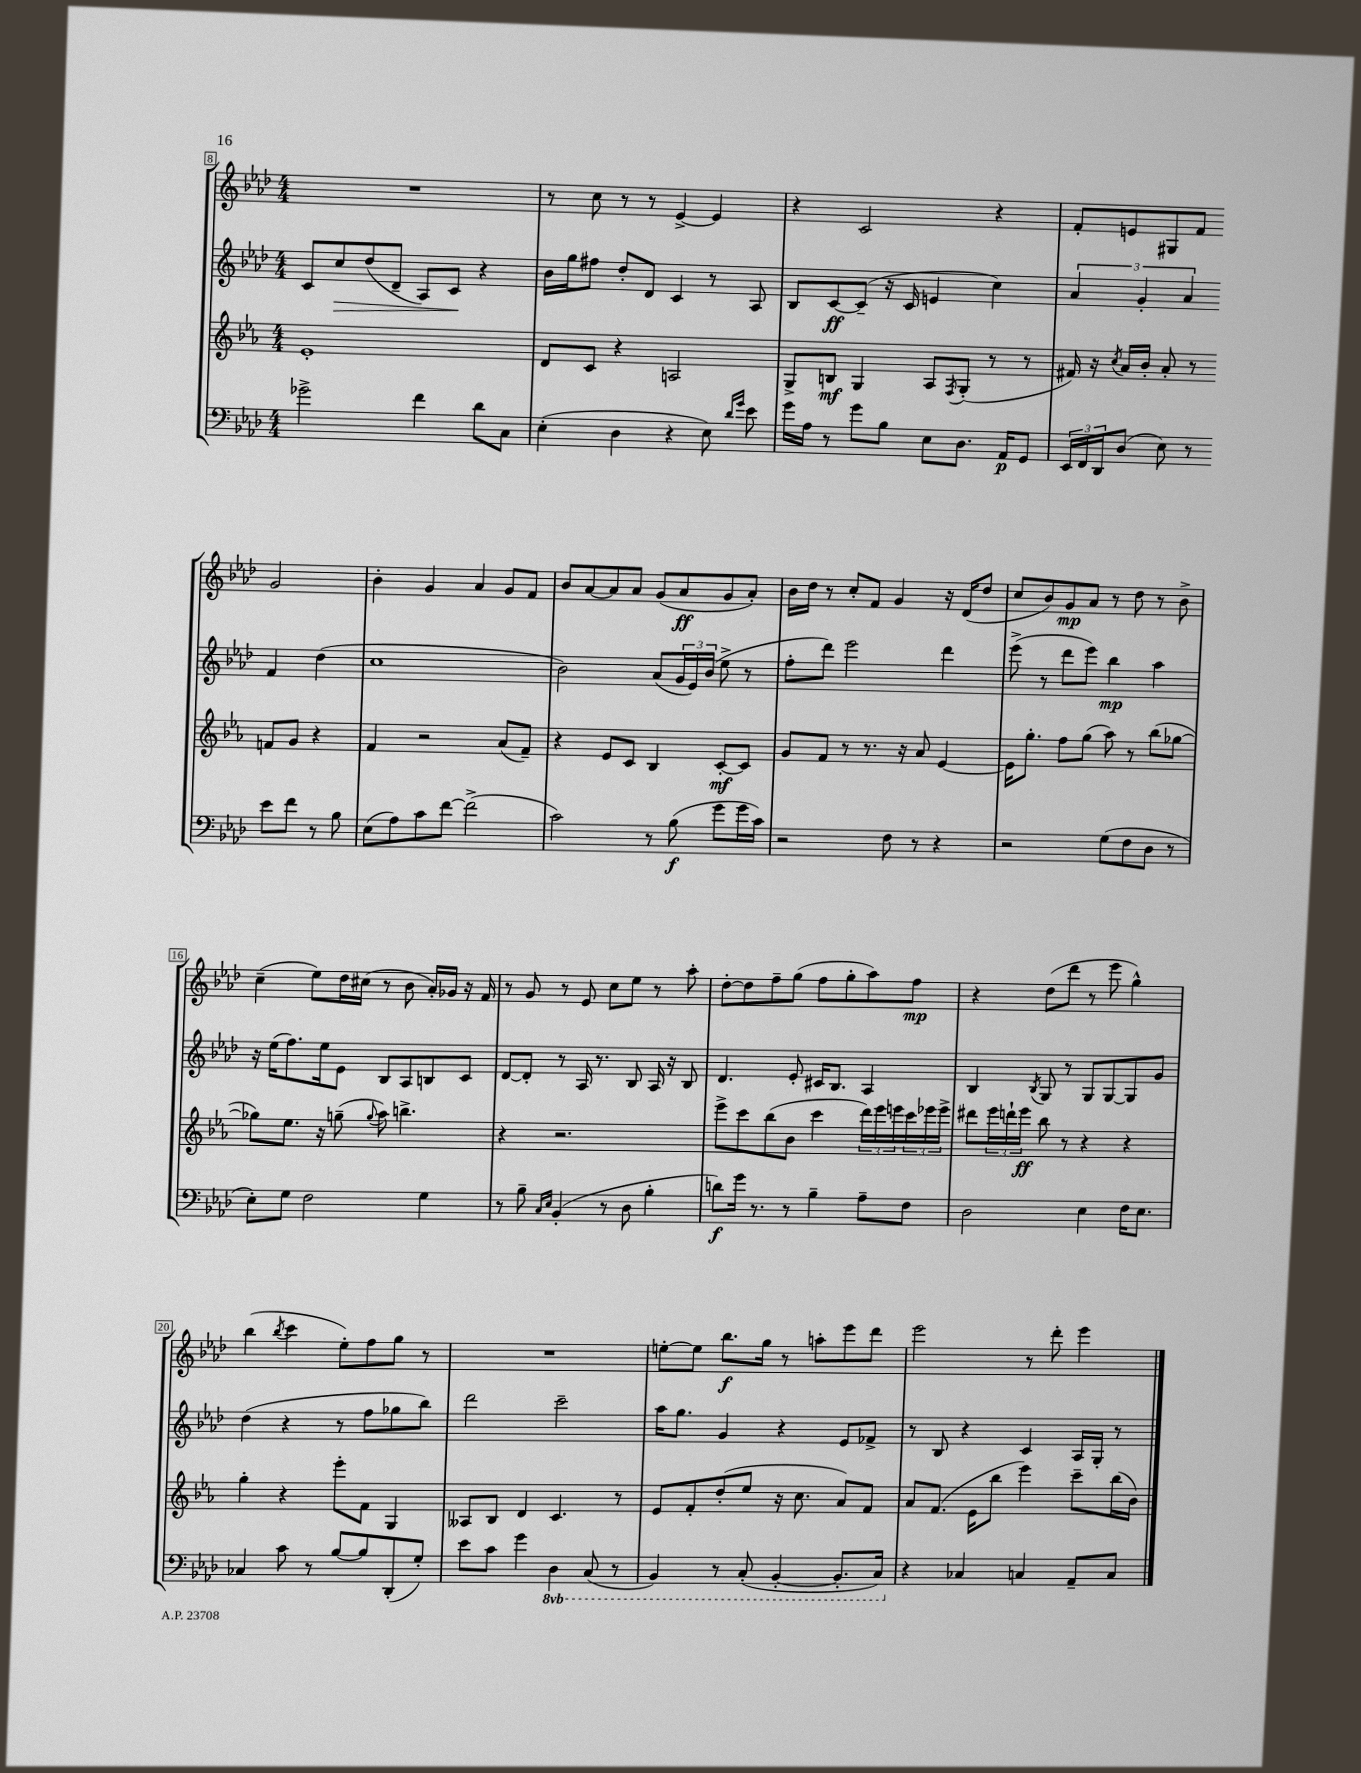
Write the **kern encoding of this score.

**kern	**dynam	**kern	**dynam	**kern	**dynam	**kern	**dynam
*part4	*part4	*part3	*part3	*part2	*part2	*part1	*part1
*staff4	*staff4	*staff3	*staff3	*staff2	*staff2	*staff1	*staff1
*clefF4	*	*clefG2	*	*clefG2	*	*clefG2	*
*k[b-e-a-d-]	*	*k[b-e-a-]	*	*k[b-e-a-d-]	*	*k[b-e-a-d-]	*
*M4/4	*	*M4/4	*	*M4/4	*	*M4/4	*
=8	=8	=8	=8	=8	=8	=8	=8
2g-X^\	.	1e-'	.	8c/L	.	1r	.
!	!	!	!	!	!LO:HP:b	!	!
.	.	.	.	8cc/	>	.	.
.	.	.	.	(8dd-/	.	.	.
.	.	.	.	8d-~/J	.	.	.
4f\	.	.	.	8A-/L)	.	.	.
.	.	.	.	8c/J	.	.	.
8d-\L	.	.	.	4r	]	.	.
8C\J	.	.	.	.	.	.	.
=9	=9	=9	=9	=9	=9	=9	=9
(4E-'\	.	8d/L	.	16b-\LL	.	8r	.
.	.	.	.	16gg\J	.	.	.
.	.	8c/J	.	8ff#X\J	.	8cc\	.
4D-\	.	4r	.	8dd-'/L	.	8r	.
.	.	.	.	8d-/J	.	8r	.
4r	.	2An/	.	4c/	.	[4e-^/	.
8E-\)	.	.	.	8r	.	4e-/]	.
16qqd-/LL	.	.	.	.	.	.	.
16qqg/JJ	.	.	.	.	.	.	.
8e-\	.	.	.	8A-/	.	.	.
=10	=10	=10	=10	=10	=10	=10	=10
16g\LL	.	8G^/L	.	8B-/L	.	4r	.
16A-\JJ	.	.	.	.	.	.	.
8r	.	8Bn/J	mf	[8c/	ff	.	.
8g\L	.	4G/	.	(8c~/J]	.	2c/	.
8B-\J	.	.	.	16r	.	.	.
.	.	.	.	16c/	.	.	.
8E-\L	.	8A-/L	.	4en/	.	.	.
.	.	8qF/	.	.	.	.	.
8.D-\J	.	(8G'/J	.	.	.	.	.
.	.	8r	.	4cc\)	.	4r	.
16AA-/KL	p	.	.	.	.	.	.
8GG/J	.	8r	.	.	.	.	.
=11	=11	=11	=11	=11	=11	=11	=11
24EE-/LL	.	16f#X/)	.	6a-/	.	8f'/L	.
24FF/	.	.	.	.	.	.	.
.	.	16r	.	.	.	.	.
24DD-/J	.	.	.	.	.	.	.
.	.	8qcc/	.	.	.	.	.
(8D-/J	.	16a-/LL	.	.	.	8en/	.
.	.	.	.	6g'/	.	.	.
.	.	16b-'/JJ	.	.	.	.	.
8E-\)	.	8a-'/	.	.	.	8G#X/	.
.	.	.	.	6a-/	.	.	.
8r	.	8r	.	.	.	8f/J	.
8e-\L	.	8fn/L	.	4f/	.	2g/	.
8f\J	.	8g/J	.	.	.	.	.
8r	.	4r	.	(4dd-\	.	.	.
8B-\	.	.	.	.	.	.	.
!!LO:LB:g=z
=12	=12	=12	=12	=12	=12	=12	=12
(8E-\L	.	4f/	.	1cc	.	4b-'\	.
8A-\)	.	.	.	.	.	.	.
8c\	.	2r	.	.	.	4g/	.
[8f\J	.	.	.	.	.	.	.
(2f^\]	.	.	.	.	.	4a-/	.
.	.	(8a-/L	.	.	.	8g/L	.
.	.	8f~/J)	.	.	.	8f/J	.
=13	=13	=13	=13	=13	=13	=13	=13
2c\)	.	4r	.	2b-\)	.	8b-/L	.
.	.	.	.	.	.	[8a-/	.
.	.	8e-/L	.	.	.	8a-/]	.
.	.	8c/J	.	.	.	8a-/J	.
8r	.	4B-/	.	(8a-/L	.	(8g/L	.
(8B-\	f	.	.	24g/L	.	8a-/	ff
.	.	.	.	24e-/)	.	.	.
.	.	.	.	(24b-/JJ	.	.	.
8g\L	.	[8c'/L	mf	8ee-^\	.	8g/	.
16g\L	.	8c/J]	.	8r	.	8a-'/J)	.
16c\JJ)	.	.	.	.	.	.	.
=14	=14	=14	=14	=14	=14	=14	=14
2r	.	8g/L	.	8ff'\L	.	16b-\LL	.
.	.	.	.	.	.	16dd-\JJ	.
.	.	8f/J	.	8ddd-\J)	.	8r	.
.	.	8r	.	2eee-\	.	8cc'/L	.
.	.	8.r	.	.	.	8f/J	.
8F\	.	.	.	.	.	4g/	.
.	.	16r	.	.	.	.	.
8r	.	8a-/	.	.	.	.	.
4r	.	[4e-/	.	4ddd-\	.	16r	.
.	.	.	.	.	.	(16d-/KL	.
.	.	.	.	.	.	8dd-/J	.
=15	=15	=15	=15	=15	=15	=15	=15
2r	.	16e-\KL]	.	(8eee-^\	.	8cc/L	.
.	.	8.gg'\J	.	.	.	.	.
.	.	.	.	8r	.	8b-/)	.
.	.	8ff\L	.	8ddd-\L	.	8g/	mp
.	.	(8gg\J	.	8eee-\J)	.	8a-/J	.
(8G\L	.	8aa-\)	.	4bb-\	mp	8r	.
8F\	.	8r	.	.	.	8dd-\	.
8D-\J	.	(8bb-\L	.	4aa-\	.	8r	.
8r	.	[8gg-X\J	.	.	.	8b-^\	.
!!LO:LB:g=z
=16	=16	=16	=16	=16	=16	=16	=16
8E-'\L)	.	8gg-X\L])	.	16r	.	(4cc~\	.
.	.	.	.	(16ee-\KL	.	.	.
8G\J	.	8.ee-\J	.	8.ff\)	.	.	.
2F\	.	.	.	.	.	8ee-\L)	.
.	.	16r	.	16ee-\k	.	.	.
.	.	(8ggn~\	.	8e-\J	.	16dd-\L	.
.	.	.	.	.	.	(16cc#X\JJ	.
.	.	8qqgg/	.	.	.	.	.
.	.	8aa-\)	.	8B-/L	.	8r	.
.	.	4.bbn^\	.	8A-/	.	8b-\	.
4G\	.	.	.	8Bn/	.	16a-'/LL)	.
.	.	.	.	.	.	16g-X/JJ	.
.	.	.	.	8c/J	.	16r	.
.	.	.	.	.	.	16f/	.
=17	=17	=17	=17	=17	=17	=17	=17
8r	.	4r	.	[8d-/L	.	8r	.
8B-~\	.	.	.	8d-'/J]	.	8g/	.
16qqC/LL	.	.	.	.	.	.	.
16qqE-/JJ	.	.	.	.	.	.	.
(4BB-'/	.	2.r	.	8r	.	8r	.
.	.	.	.	16A-/	.	8e-/	.
.	.	.	.	8.r	.	.	.
8r	.	.	.	.	.	8cc\L	.
8D-\	.	.	.	8B-/	.	8ee-\J	.
4B-'\	.	.	.	16A-/	.	8r	.
.	.	.	.	16r	.	.	.
.	.	.	.	8B-/	.	8aa-'\	.
=18	=18	=18	=18	=18	=18	=18	=18
8dn\L)	f	8eee-^\L	.	4.d-/	.	[8dd-'\L	.
16g\Jk	.	8ccc\	.	.	.	8dd-\]	.
8.r	.	.	.	.	.	.	.
.	.	(8bb-\	.	.	.	8ff~\	.
8r	.	8b-\J	.	8e-'/	.	(8gg\J	.
4B-~\	.	4ccc\	.	16c#X/KL	.	8ff\L	.
.	.	.	.	8.B-/J	.	.	.
.	.	.	.	.	.	8gg'\	.
8A-~\L	.	24ddd\LL)	.	4A-/	.	8aa-\)	.
.	.	24eee-\	.	.	.	.	.
.	.	24eeen\	.	.	.	.	.
8F\J	.	24ccc\	.	.	.	8ff\J	mp
.	.	24eee-X\	.	.	.	.	.
.	.	24eee-^\JJ	.	.	.	.	.
=19	=19	=19	=19	=19	=19	=19	=19
2D-\	.	8ddd#X\L	.	4B-/	.	4r	.
.	.	24eee-\L	.	.	.	.	.
.	.	24dddn`\	.	.	.	.	.
.	.	24eee-\JJ	ff	.	.	.	.
.	.	.	.	8qB-/	.	.	.
.	.	8bb-\	.	8G/	.	(8dd-\L	.
.	.	8r	.	8r	.	8ddd-\J	.
4E-\	.	4r	.	8G/L	.	8r	.
.	.	.	.	[8G/	.	8eee-\	.
16F\KL	.	4r	.	8G/]	.	4gg^^\)	.
8.E-\J	.	.	.	.	.	.	.
.	.	.	.	8g/J	.	.	.
!!LO:LB:g=z
=20	=20	=20	=20	=20	=20	=20	=20
4C-X/	.	4gg'\	.	(4dd-\	.	(4bb-\	.
.	.	.	.	.	.	8qbb-/	.
8c\	.	4r	.	4r	.	4ccc\	.
8r	.	.	.	.	.	.	.
[8B-/L	.	8eee-'\L	.	8r	.	8ee-'\L)	.
8B-/]	.	8f\J	.	8ff\L	.	8ff\	.
(8DD-'/	.	4G/	.	8gg-X\	.	8gg\J	.
8G'/J)	.	.	.	8bb-\J)	.	8r	.
=21	=21	=21	=21	=21	=21	=21	=21
8e-\L	.	8A--X/L	.	2ddd-\	.	1r	.
8c\J	.	8B-/J	.	.	.	.	.
4g\	.	4d/	.	.	.	.	.
*8ba	*	*	*	*	*	*	*
4DD-\	.	4.c/	.	2ccc~\	.	.	.
(8CC/	.	.	.	.	.	.	.
8r	.	8r	.	.	.	.	.
=22	=22	=22	=22	=22	=22	=22	=22
4BBB-/)	.	8e-/L	.	16aa-\KL	.	[8een'\L	.
.	.	.	.	8.gg\J	.	.	.
.	.	8f'/	.	.	.	8ee\J]	.
8r	.	(8dd'/	.	4g/	.	8.bb-\L	f
(8CC'/	.	8ee-/J	.	.	.	.	.
.	.	.	.	.	.	16gg\Jk	.
[4BBB-'/	.	16r	.	4r	.	8r	.
.	.	8.cc\	.	.	.	.	.
.	.	.	.	.	.	8aan'\L	.
8.BBB-'/L]	.	8a-/L)	.	8e-/L	.	8eee-\	.
.	.	8f/J	.	8f-X^/J	.	8ddd-\J	.
16CC/Jk)	.	.	.	.	.	.	.
=23	=23	=23	=23	=23	=23	=23	=23
*X8ba	*	*	*	*	*	*	*
4r	.	8a-/L	.	8r	.	2eee-\	.
.	.	(8.f/J	.	8B-/	.	.	.
4C-X/	.	.	.	4r	.	.	.
.	.	16e-\KL	.	.	.	.	.
.	.	8bb-\J	.	.	.	.	.
4Cn/	.	4eee-\)	.	4c/	.	8r	.
.	.	.	.	.	.	8ddd-'\	.
8AA-~/L	.	8ccc~\L	.	16A-/LL	.	4eee-\	.
.	.	.	.	16G'/JJ	.	.	.
8C/J	.	(16bb-\L	.	8r	.	.	.
.	.	16b-\JJ)	.	.	.	.	.
==	==	==	==	==	==	==	==
*-	*-	*-	*-	*-	*-	*-	*-
